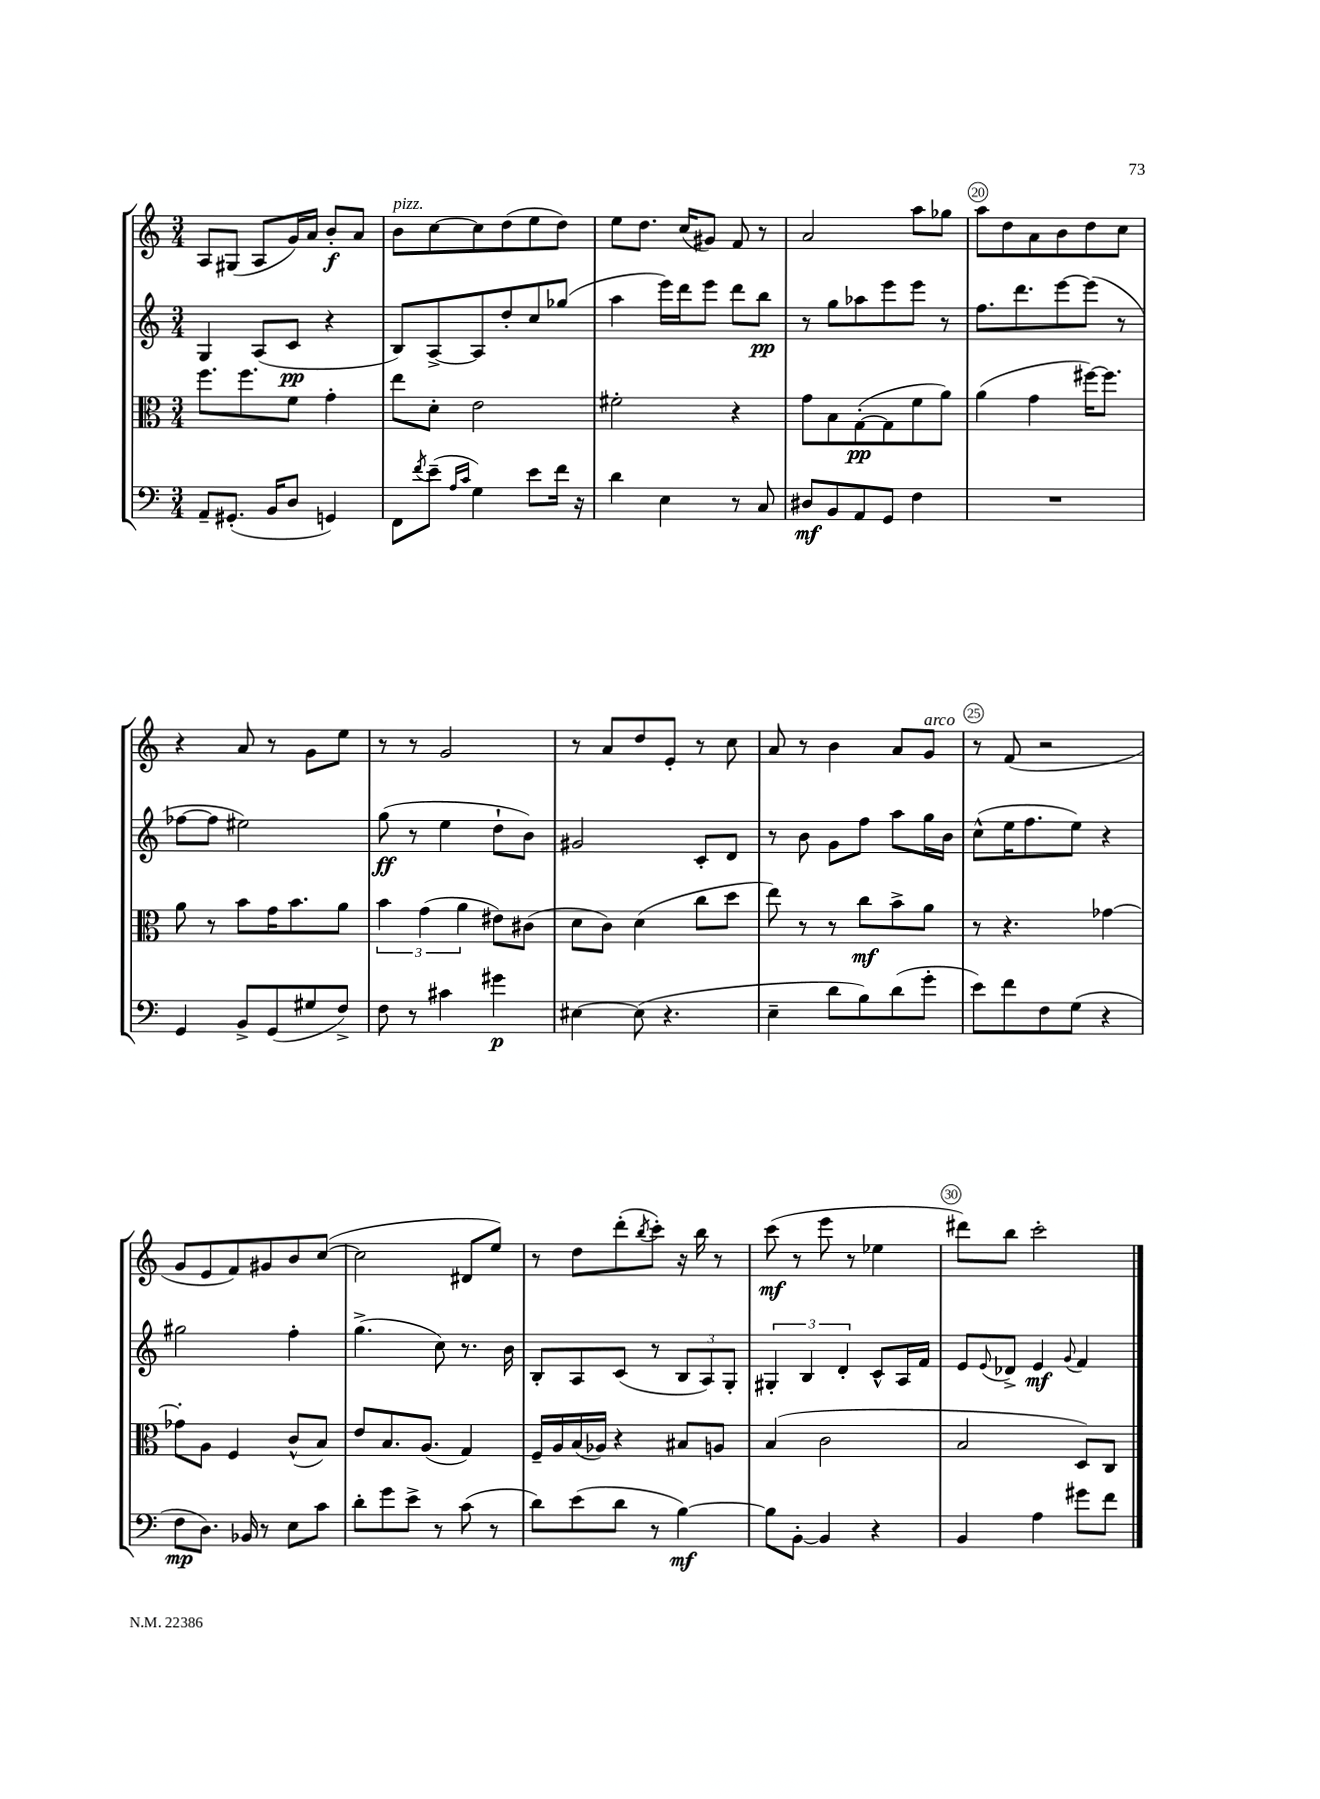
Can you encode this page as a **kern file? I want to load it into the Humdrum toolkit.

**kern	**kern	**kern	**kern
*staff4	*staff3	*staff2	*staff1
*clefF4	*clefC3	*clefG2	*clefG2
*k[]	*k[]	*k[]	*k[]
*M3/4	*M3/4	*M3/4	*M3/4
8AA~/L	8.ff\L	4G/	8A/L
(8.GG#'/J	.	.	(8G#/J
.	8.ff\	.	.
.	.	(8A/L	8A/L
16BB/LK	.	.	.
8D/J	8f\J	8c/J	16g/L)
.	.	.	16a/JJ
4GG/)	4g'\	4r	8b'/L
.	.	.	8a/J
=	=	=	=
8FF\L	8ee\L	8B/L)	8b\L
8qf/	.	.	.
(8e~\J	8d'\J	[8A^/	[8cc\
16qqA/LL	.	.	.
16qqc/JJ	.	.	.
4G\)	2e\	8A/]	8cc\]
.	.	8dd'/	(8dd\
8e\L	.	8cc/	8ee\
16f\Jk	.	(8gg-/J	8dd\J)
16r	.	.	.
=	=	=	=
4d\	2f#'\	4aa\	8ee\L
.	.	.	8.dd\J
4E\	.	16eee\LL)	.
.	.	16ddd\J	(16cc/LK
.	.	8eee\J	8g#/J)
8r	4r	8ddd\L	8f/
8C/	.	8bb\J	8r
=	=	=	=
8D#/L	8g\L	8r	2a/
8BB/	8B\	8gg\L	.
8AA/	([8G'\	8aa-\	.
8GG/J	8G\]	8eee\	.
4F\	8f\	8eee\J	8aa\L
.	8a\J)	8r	8gg-\J
=	=	=	=
2.r	(4a\	8.ff\L	8aa\L
.	.	.	8dd\
.	.	8.ddd\	.
.	4g\	.	8a\
.	.	[8eee\	8b\
.	[16ff#\LK)	(8eee\]J	8dd\
.	8.ff#\]J	.	.
.	.	8r	8cc\J
=	=	=	=
4GG/	8a\	[8ff-\L	4r
.	8r	8ff-\]J	.
8BB^/L	8b\L	2ee#\)	8a/
(8GG/	16g\K	.	8r
.	8.b\	.	.
8G#/	.	.	8g\L
8F^/J)	8a\J	.	8ee\J
=	=	=	=
8F\	6b\	(8gg\	8r
8r	.	8r	8r
.	(6g\	.	.
4c#\	.	4ee\	2g/
.	6a\	.	.
4g#\	8e#\L)	8dd`\L	.
.	(8c#\J	8b\J)	.
=	=	=	=
[4E#\	8d\L	2g#/	8r
.	8c\J)	.	8a/L
(8E#\]	(4d\	.	8dd/
4.r	.	.	8e'/J
.	8cc\L	8c'/L	8r
.	8dd\J	8d/J	8cc\
=	=	=	=
4E~\	8ee\)	8r	8a/
.	8r	8b\	8r
8d\L	8r	8g\L	4b\
8B\)	8cc\L	8ff\J	.
(8d\	8b^\	8aa\L	8a/L
8g'\J	8a\J	16gg\L	8g/J
.	.	16b\JJ	.
=	=	=	=
8e\L)	8r	(8cc^^\L	8r
8f\	4.r	16ee\K	(8f/
.	.	8.ff\	.
8F\	.	.	2r
(8G\J	.	8ee\J)	.
4r	[4g-\	4r	.
=	=	=	=
8F\L	8g-'\]L	2gg#\	8g/L
8.D\J)	8A\J	.	8e/
.	4F/	.	8f/)
16BB-/	.	.	.
8r	.	.	8g#/
8E\L	(8c^^/L	4ff'\	8b/
8c\J	8B/J)	.	([8cc/J
=	=	=	=
8d'\L	8e/L	(4.gg^\	2cc\]
8g\	8.B/	.	.
8e^\J	.	.	.
.	(8.A/J	.	.
8r	.	8cc\)	.
(8c\	4G/)	8.r	8d#/L
8r	.	.	8ee/J)
.	.	16b\	.
=	=	=	=
8d\L)	16F~/LL	8B'/L	8r
.	16A/	.	.
(8e\	(16B/	8A/	8dd\L
.	16A-/JJ)	.	.
8d\J	4r	(8c/J	(8ddd'\
.	.	.	8qbb/
8r	.	8r	8ccc'\J)
[4B\)	8B#/L	12B/L	16r
.	.	.	16bb\
.	.	12A/)	.
.	8A/J	.	8r
.	.	12G'/J	.
=	=	=	=
8B\]L	(4B/	6G#'/	(8ccc\
[8BB'\J	.	.	8r
.	.	6B/	.
4BB/]	2c\	.	8eee\
.	.	6d'/	.
.	.	.	8r
4r	.	8c^^/L	4ee-\
.	.	16A/L	.
.	.	16f/JJ	.
=	=	=	=
4BB/	2B/	8e/L	8ddd#\L)
.	.	8qqe/	.
.	.	8d-^/J	8bb\J
4A\	.	4e/	2ccc'\
.	.	8qqg/	.
8g#\L	8D/L)	4f/	.
8f\J	8C/J	.	.
==	==	==	==
*-	*-	*-	*-
